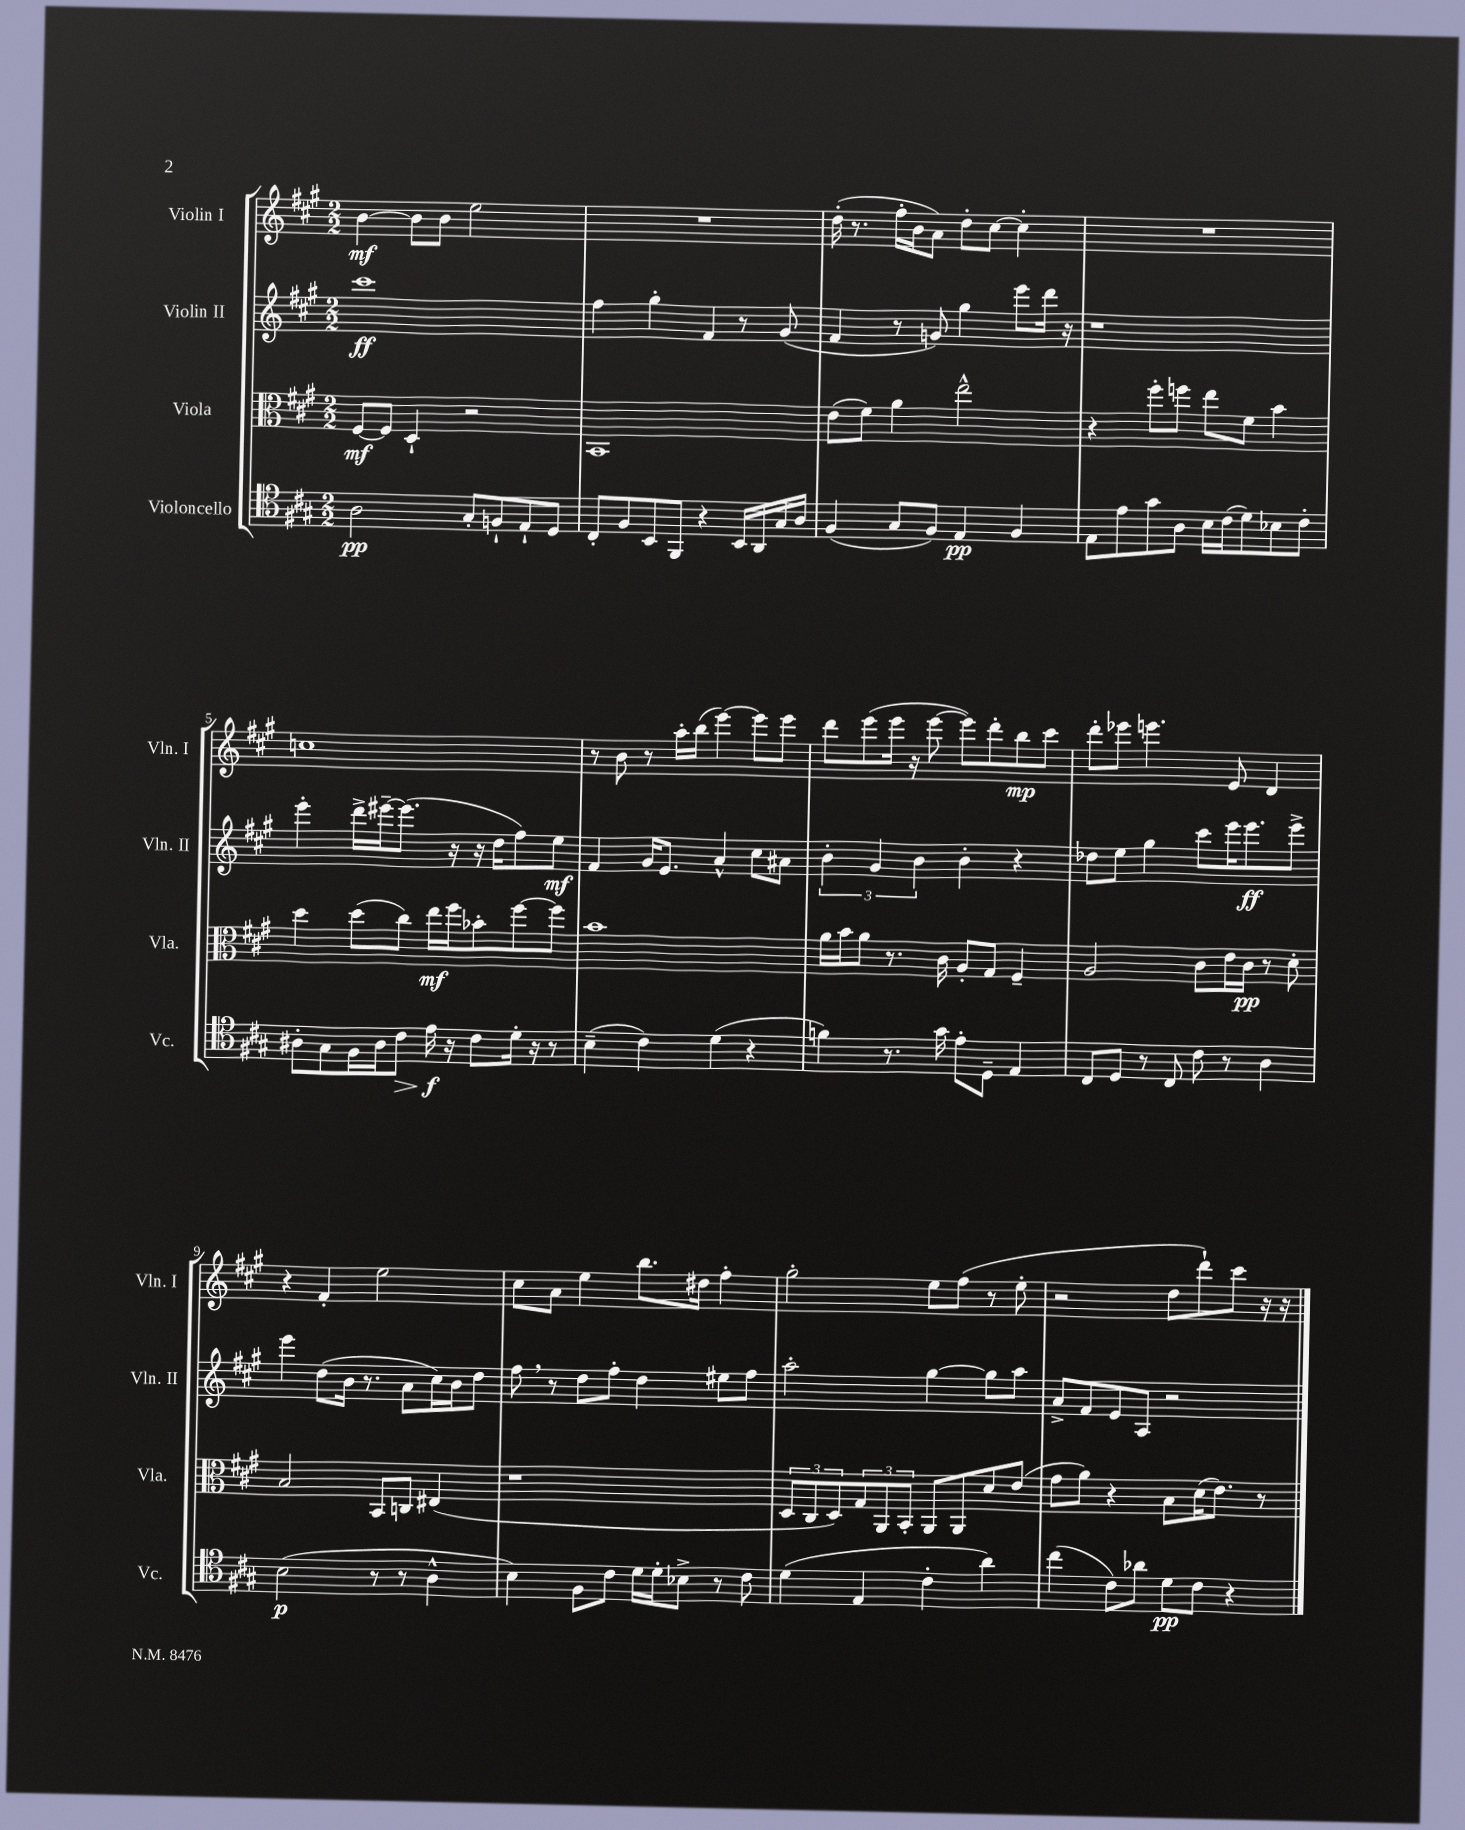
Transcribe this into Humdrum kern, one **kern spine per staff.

**kern	**kern	**kern	**kern
*staff4	*staff3	*staff2	*staff1
*clefC4	*clefC3	*clefG2	*clefG2
*k[f#c#g#]	*k[f#c#g#]	*k[f#c#g#]	*k[f#c#g#]
*M2/2	*M2/2	*M2/2	*M2/2
2A	[8F#	1ccc#	[4b
.	8F#]	.	.
.	4D`	.	8b]
.	.	.	8b
8G#'	2r	.	2ee
8F`	.	.	.
8E`	.	.	.
8D	.	.	.
=	=	=	=
8C#'	1BB	4ff#	1r
8F#	.	.	.
8BB	.	4gg#'	.
8FF#	.	.	.
4r	.	4f#	.
16BB	.	8r	.
16AA	.	.	.
16G#	.	(8g#	.
16A	.	.	.
=	=	=	=
(4F#	(8e	4f#	(16dd'
.	.	.	8.r
.	8f#)	.	.
8G#	4a	8r	16ff#'
.	.	.	16b
8F#)	.	8g)	8a)
4E	2ee^^	4gg#	8dd'
.	.	.	[8cc#
4F#	.	8eee	4cc#']
.	.	16ddd	.
.	.	16r	.
=	=	=	=
8E	4r	1r	1r
8e	.	.	.
8g#	8ff#'	.	.
8A	8ff	.	.
16B	8ee	.	.
(16c#	.	.	.
8d)	8f#	.	.
8B-	4b	.	.
8c#'	.	.	.
=	=	=	=
8A#'	4dd	4eee'	1cc
8G#	.	.	.
16F#	(8dd	16ddd^	.
16A#	.	[16eee#~	.
8c#	8cc#)	(8.eee#]	.
16e	16ee	.	.
16r	16ff#	16r	.
8c#	8b-'	16r	.
.	.	16dd	.
16d'	[8ff#	8ff#)	.
16r	.	.	.
8r	8ff#]	8ee	.
=	=	=	=
(4B~	1b	4f#	8r
.	.	.	8b
4c#)	.	16g#	8r
.	.	8.e	.
.	.	.	16aa'
.	.	.	(16bb
(4d	.	4a^^	[4eee)
4r	.	8cc#	8eee]
.	.	8a#	8eee
=	=	=	=
4f)	16a	6b'	8ddd
.	16b	.	.
.	8a	.	(8eee
.	.	6g#	.
8.r	8.r	.	16eee
.	.	.	16r
.	.	6b	.
.	.	.	[8eee
16g#	16c#	.	.
8e'	8A'	4b'	8eee])
8D~	8G#	.	8ddd'
4E	4F#~	4r	8bb
.	.	.	8ccc#
=	=	=	=
8C#	2A	8dd-	8ddd'
8D	.	8ee	8eee-
8r	.	4gg#	4.eee
8C#	.	.	.
8c#	8c#	8ccc#	.
8r	16e	16eee	8e
.	16c#	8.eee	.
4A	8r	.	4d
.	8d'	8eee^	.
=	=	=	=
(2B	2B	4eee	4r
.	.	(8dd	4f#'
.	.	16b	.
.	.	8.r	.
8r	8BB	.	2ee
8r	8C	8a	.
4A^^	(4E#	16cc#)	.
.	.	16b	.
.	.	8dd	.
=	=	=	=
4B)	1r	8ff#	8cc#
.	.	8r	8a
8F#	.	8dd	4ee
8c#	.	8ff#'	.
16d	.	4dd	8.bb
16d'	.	.	.
8B-^	.	.	.
.	.	.	16dd#
8r	.	8ee#	4ff#'
8c#	.	8ff#	.
=	=	=	=
(4d	12D	2aa'	2gg#'
.	12C#	.	.
.	12D)	.	.
4E	12G#	.	.
.	12AA	.	.
.	12BB'	.	.
4c#'	8AA	[4gg#	8ee
.	8AA	.	(8ff#
4a)	8d	8gg#]	8r
.	(8e	8aa	8ee'
=	=	=	=
(4cc#	8g#	8a^	2r
.	8a)	8f#	.
8c#)	4r	8e	.
8a-	.	8A	.
8d	8B	2r	8dd
8c#	(16d	.	8ddd`)
.	8.e)	.	.
4r	.	.	8ccc#
.	8r	.	16r
.	.	.	16r
==	==	==	==
*-	*-	*-	*-
